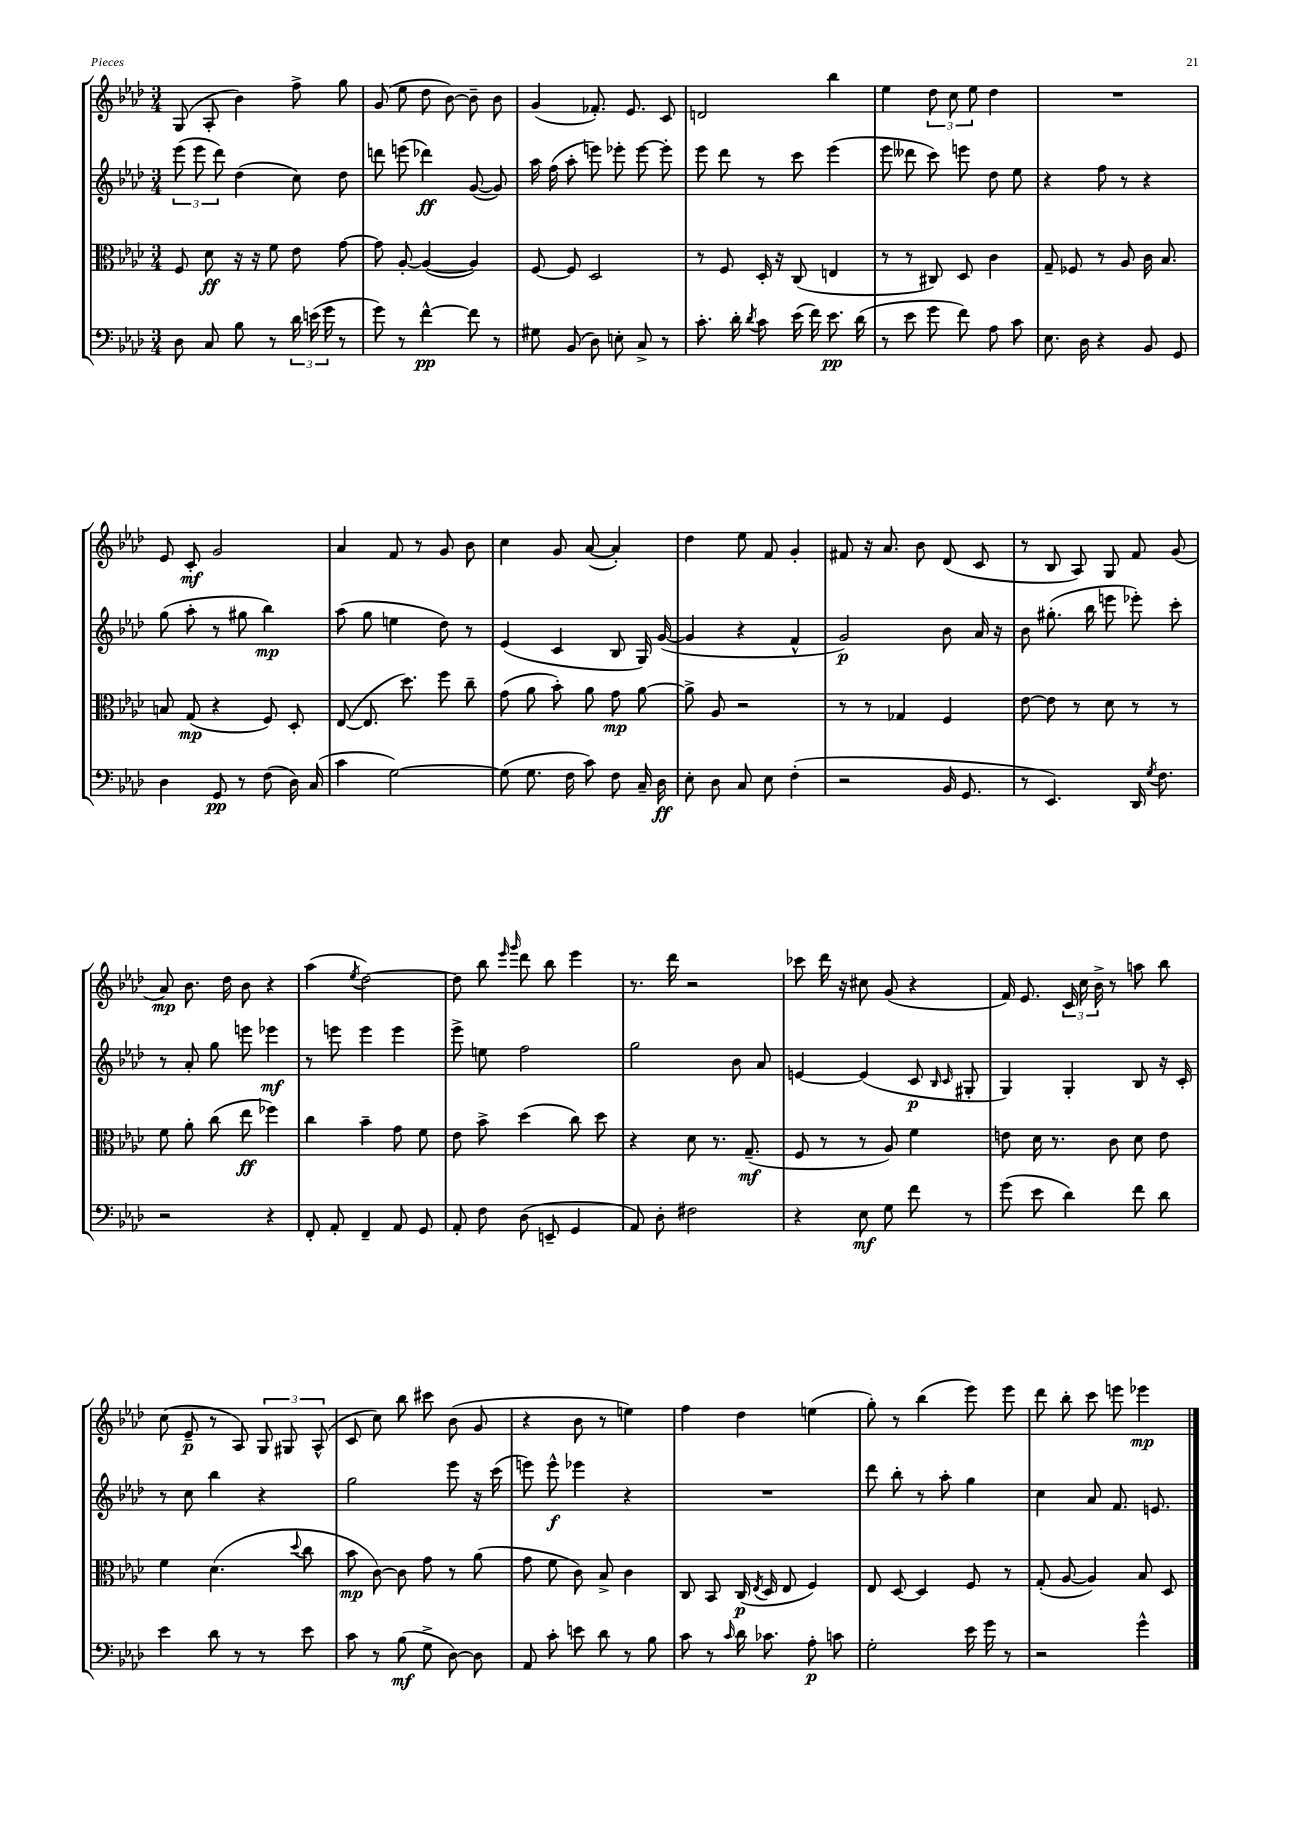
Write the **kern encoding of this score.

**kern	**dynam	**kern	**dynam	**kern	**dynam	**kern	**dynam
*part4	*part4	*part3	*part3	*part2	*part2	*part1	*part1
*staff4	*staff4	*staff3	*staff3	*staff2	*staff2	*staff1	*staff1
*clefF4	*	*clefC3	*	*clefG2	*	*clefG2	*
*k[b-e-a-d-]	*	*k[b-e-a-d-]	*	*k[b-e-a-d-]	*	*k[b-e-a-d-]	*
*M3/4	*	*M3/4	*	*M3/4	*	*M3/4	*
=113	=113	=113	=113	=113	=113	=113	=113
8D-\	.	8F/	.	(12eee-\	.	(8G/	.
.	.	.	.	12eee-\	.	.	.
8C/	.	8d-\	ff	.	.	8A-'/	.
.	.	.	.	12ddd-\)	.	.	.
8B-\	.	16r	.	(4dd-\	.	4b-\)	.
.	.	16r	.	.	.	.	.
8r	.	8f\	.	.	.	.	.
24d-\	.	8e-\	.	8cc\)	.	8ff^\	.
(24en\	.	.	.	.	.	.	.
24g\	.	.	.	.	.	.	.
8r	.	[8g\	.	8dd-\	.	8gg\	.
=114	=114	=114	=114	=114	=114	=114	=114
8g\)	.	8g\]	.	8dddn\	.	(8g/	.
8r	.	[8A-'/	.	(8eeen\	.	8ee-\	.
[4f^^\	pp	(4A-/_	.	4ddd-X\)	ff	8dd-\	.
.	.	.	.	.	.	[8b-\)	.
8f\]	.	4A-/])	.	([8g/	.	8b-~\]	.
8r	.	.	.	8g/])	.	8b-\	.
=115	=115	=115	=115	=115	=115	=115	=115
8G#X\	.	[8F/	.	16aa-\	.	(4g/	.
.	.	.	.	(16ff\	.	.	.
(8BB-/	.	8F/]	.	8aa-'\	.	.	.
8D-\)	.	2D-/	.	8eeen\)	.	8.f-X'/)	.
8En'\	.	.	.	8eee-X'\	.	.	.
.	.	.	.	.	.	8.e-/	.
8C^/	.	.	.	[8eee-\	.	.	.
8r	.	.	.	8eee-'\]	.	8c/	.
=116	=116	=116	=116	=116	=116	=116	=116
8.c'\	.	8r	.	8eee-\	.	2dn/	.
.	.	8F/	.	8ddd-\	.	.	.
16d-'\	.	.	.	.	.	.	.
8qd-/	.	.	.	.	.	.	.
8c\	.	16D-'/	.	8r	.	.	.
.	.	16r	.	.	.	.	.
(16e-\	.	(8C/	.	8ccc\	.	.	.
16f\)	.	.	.	.	.	.	.
8.e-\	pp	4En/	.	(4eee-\	.	4bb-\	.
(16d-\	.	.	.	.	.	.	.
=117	=117	=117	=117	=117	=117	=117	=117
8r	.	8r	.	8eee-\	.	4ee-\	.
8e-\	.	8r	.	8ddd--X\	.	.	.
8g\	.	8C#X/)	.	8ccc\)	.	12dd-\	.
.	.	.	.	.	.	12cc\	.
8f\)	.	8D-/	.	8eeen\	.	.	.
.	.	.	.	.	.	12ee-\	.
8A-\	.	4c\	.	8dd-\	.	4dd-\	.
8c\	.	.	.	8ee-\	.	.	.
=118	=118	=118	=118	=118	=118	=118	=118
8.E-\	.	8G~/	.	4r	.	2.r	.
.	.	8F-X/	.	.	.	.	.
16D-\	.	.	.	.	.	.	.
4r	.	8r	.	8ff\	.	.	.
.	.	8A-/	.	8r	.	.	.
8BB-/	.	16c\	.	4r	.	.	.
.	.	8.B-/	.	.	.	.	.
8GG/	.	.	.	.	.	.	.
!!LO:LB:g=z
=119	=119	=119	=119	=119	=119	=119	=119
4D-\	.	8Bn/	.	(8gg\	.	8e-/	.
.	.	(8G/	mp	8aa-'\	.	8c'/	mf
8GG/	pp	4r	.	8r	.	2g/	.
8r	.	.	.	8gg#X\	.	.	.
(8F\	.	8F/)	.	4bb-\)	mp	.	.
16D-\)	.	8D-'/	.	.	.	.	.
(16C/	.	.	.	.	.	.	.
=120	=120	=120	=120	=120	=120	=120	=120
4c\	.	([8E-/	.	(8aa-\	.	4a-/	.
.	.	8.E-/]	.	8gg\	.	.	.
[2G\)	.	.	.	4een\	.	8f/	.
.	.	8.dd-\)	.	.	.	.	.
.	.	.	.	.	.	8r	.
.	.	8ff\	.	8dd-\)	.	8g/	.
.	.	8cc~\	.	8r	.	8b-\	.
=121	=121	=121	=121	=121	=121	=121	=121
(8G\]	.	(8g\	.	(4e-/	.	4cc\	.
8.G\	.	8a-\	.	.	.	.	.
.	.	8b-'\)	.	4c/	.	8g/	.
16F\	.	.	.	.	.	.	.
8c\)	.	8a-\	.	.	.	([8a-/	.
8F\	.	8g\	mp	8B-/	.	4a-'/])	.
16C~/	.	[8a-\	.	16G/)	.	.	.
16D-\	ff	.	.	([16g/	.	.	.
=122	=122	=122	=122	=122	=122	=122	=122
8E-'\	.	8a-^\]	.	4g/]	.	4dd-\	.
8D-\	.	8A-/	.	.	.	.	.
8C/	.	2r	.	4r	.	8ee-\	.
8E-\	.	.	.	.	.	8f/	.
(4F'\	.	.	.	4f^^/	.	4g'/	.
=123	=123	=123	=123	=123	=123	=123	=123
2r	.	8r	.	2g/)	p	8f#X/	.
.	.	8r	.	.	.	16r	.
.	.	.	.	.	.	8.a-/	.
.	.	4G-X/	.	.	.	.	.
.	.	.	.	.	.	8b-\	.
16BB-/	.	4F/	.	8b-\	.	(8d-/	.
8.GG/	.	.	.	.	.	.	.
.	.	.	.	16a-/	.	8c/	.
.	.	.	.	16r	.	.	.
=124	=124	=124	=124	=124	=124	=124	=124
8r	.	[8e-\	.	8b-\	.	8r	.
4.EE-/)	.	8e-\]	.	(8.gg#X'\	.	8B-/	.
.	.	8r	.	.	.	8A-/)	.
.	.	.	.	16bb-\	.	.	.
.	.	8d-\	.	8eeen\	.	8G/	.
16DD-/	.	8r	.	8eee-X'\)	.	8f/	.
8qG/	.	.	.	.	.	.	.
8.F\	.	.	.	.	.	.	.
.	.	8r	.	8ccc'\	.	(8g/	.
!!LO:LB:g=z
=125	=125	=125	=125	=125	=125	=125	=125
2r	.	8f\	.	8r	.	8a-/)	mp
.	.	8a-'\	.	8a-'/	.	8.b-\	.
.	.	(8cc\	.	8gg\	.	.	.
.	.	.	.	.	.	16dd-\	.
.	.	8ee-\	ff	8eeen\	.	8b-\	.
4r	.	4ff-X\)	.	4eee-X\	mf	4r	.
=126	=126	=126	=126	=126	=126	=126	=126
8FF'/	.	4cc\	.	8r	.	(4aa-\	.
8AA-'/	.	.	.	8eeen\	.	.	.
.	.	.	.	.	.	8qee-/	.
4FF~/	.	4b-~\	.	4eee\	.	[2dd-\)	.
8AA-/	.	8g\	.	4eee\	.	.	.
8GG/	.	8f\	.	.	.	.	.
=127	=127	=127	=127	=127	=127	=127	=127
8AA-'/	.	8e-\	.	8eee-^\	.	8dd-\]	.
8F\	.	8b-^\	.	8een\	.	8bb-\	.
.	.	.	.	.	.	16qqeee-/	.
.	.	.	.	.	.	16qqggg/	.
(8D-\	.	(4dd-\	.	2ff\	.	8ddd-\	.
8EEn~/	.	.	.	.	.	8bb-\	.
4GG/	.	8cc\)	.	.	.	4eee-\	.
.	.	8dd-\	.	.	.	.	.
=128	=128	=128	=128	=128	=128	=128	=128
8AA-/)	.	4r	.	2gg\	.	8.r	.
8D-'\	.	.	.	.	.	.	.
.	.	.	.	.	.	16ddd-\	.
2F#X\	.	8d-\	.	.	.	2r	.
.	.	8.r	.	.	.	.	.
.	.	.	.	8b-\	.	.	.
.	.	(8.G~/	mf	.	.	.	.
.	.	.	.	8a-/	.	.	.
=129	=129	=129	=129	=129	=129	=129	=129
4r	.	8F/	.	[4en/	.	8ccc-X\	.
.	.	8r	.	.	.	16ddd-\	.
.	.	.	.	.	.	16r	.
8E-\	mf	8r	.	(4e/]	.	8cc#X\	.
8G\	.	8A-/)	.	.	.	(8g/	.
8f\	.	4f\	.	8c/	p	4r	.
.	.	.	.	16qqB-/	.	.	.
.	.	.	.	16qqc/	.	.	.
8r	.	.	.	8G#X'/	.	.	.
=130	=130	=130	=130	=130	=130	=130	=130
(8g\	.	8en\	.	4G/)	.	16f/)	.
.	.	.	.	.	.	8.e-/	.
8e-\	.	16d-\	.	.	.	.	.
.	.	8.r	.	.	.	.	.
4d-\)	.	.	.	4G'/	.	24c/	.
.	.	.	.	.	.	24cc\	.
.	.	.	.	.	.	24b-^\	.
.	.	8c\	.	.	.	8r	.
8f\	.	8d-\	.	8B-/	.	8aan\	.
8d-\	.	8e\	.	16r	.	8bb-\	.
.	.	.	.	16c'/	.	.	.
!!LO:LB:g=z
=131	=131	=131	=131	=131	=131	=131	=131
4e-\	.	4f\	.	8r	.	(8cc\	.
.	.	.	.	8cc\	.	8e-~/	p
8d-\	.	(4.d-\	.	4bb-\	.	8r	.
8r	.	.	.	.	.	8A-/)	.
8r	.	.	.	4r	.	12G/	.
.	.	.	.	.	.	12G#X/	.
.	.	8qqdd-/	.	.	.	.	.
8e-\	.	8cc\	.	.	.	.	.
.	.	.	.	.	.	(12A-^^/	.
=132	=132	=132	=132	=132	=132	=132	=132
8c\	.	8b-\	mp	2gg\	.	8c/	.
8r	.	[8c\)	.	.	.	8cc\)	.
(8B-\	mf	8c\]	.	.	.	8bb-\	.
8G^\	.	8g\	.	.	.	8ccc#X\	.
[8D-\)	.	8r	.	8eee-\	.	(8b-\	.
8D-\]	.	(8a-\	.	16r	.	8g/	.
.	.	.	.	(16ccc\	.	.	.
=133	=133	=133	=133	=133	=133	=133	=133
8AA-/	.	8g\	.	8eeen\)	.	4r	.
8c'\	.	8f\	.	8eee^^\	f	.	.
8en\	.	8c\)	.	4eee-X\	.	8b-\	.
8d-\	.	8B-^/	.	.	.	8r	.
8r	.	4c\	.	4r	.	4een\)	.
8B-\	.	.	.	.	.	.	.
=134	=134	=134	=134	=134	=134	=134	=134
8c\	.	8C/	.	2.r	.	4ff\	.
8r	.	8BB-/	.	.	.	.	.
16qqc/	.	.	.	.	.	.	.
16d-\	.	(16C/	p	.	.	4dd-\	.
.	.	8qE-/	.	.	.	.	.
8.c-X\	.	16D-/	.	.	.	.	.
.	.	8E-/	.	.	.	.	.
8A-'\	p	4F/)	.	.	.	(4een\	.
8cn\	.	.	.	.	.	.	.
=135	=135	=135	=135	=135	=135	=135	=135
2G'\	.	8E-/	.	8ddd-\	.	8gg'\)	.
.	.	[8D-/	.	8bb-'\	.	8r	.
.	.	4D-/]	.	8r	.	(4bb-\	.
.	.	.	.	8aa-'\	.	.	.
16e-\	.	8F/	.	4gg\	.	8eee-\)	.
16g\	.	.	.	.	.	.	.
8r	.	8r	.	.	.	8eee-\	.
=136	=136	=136	=136	=136	=136	=136	=136
2r	.	(8G'/	.	4cc\	.	8ddd-\	.
.	.	[8A-/	.	.	.	8bb-'\	.
.	.	4A-/])	.	8a-/	.	8ccc\	.
.	.	.	.	8.f/	.	8eeen\	.
4g^^\	.	8B-/	.	.	.	4eee-X\	mp
.	.	.	.	8.en/	.	.	.
.	.	8D-/	.	.	.	.	.
==	==	==	==	==	==	==	==
*-	*-	*-	*-	*-	*-	*-	*-
